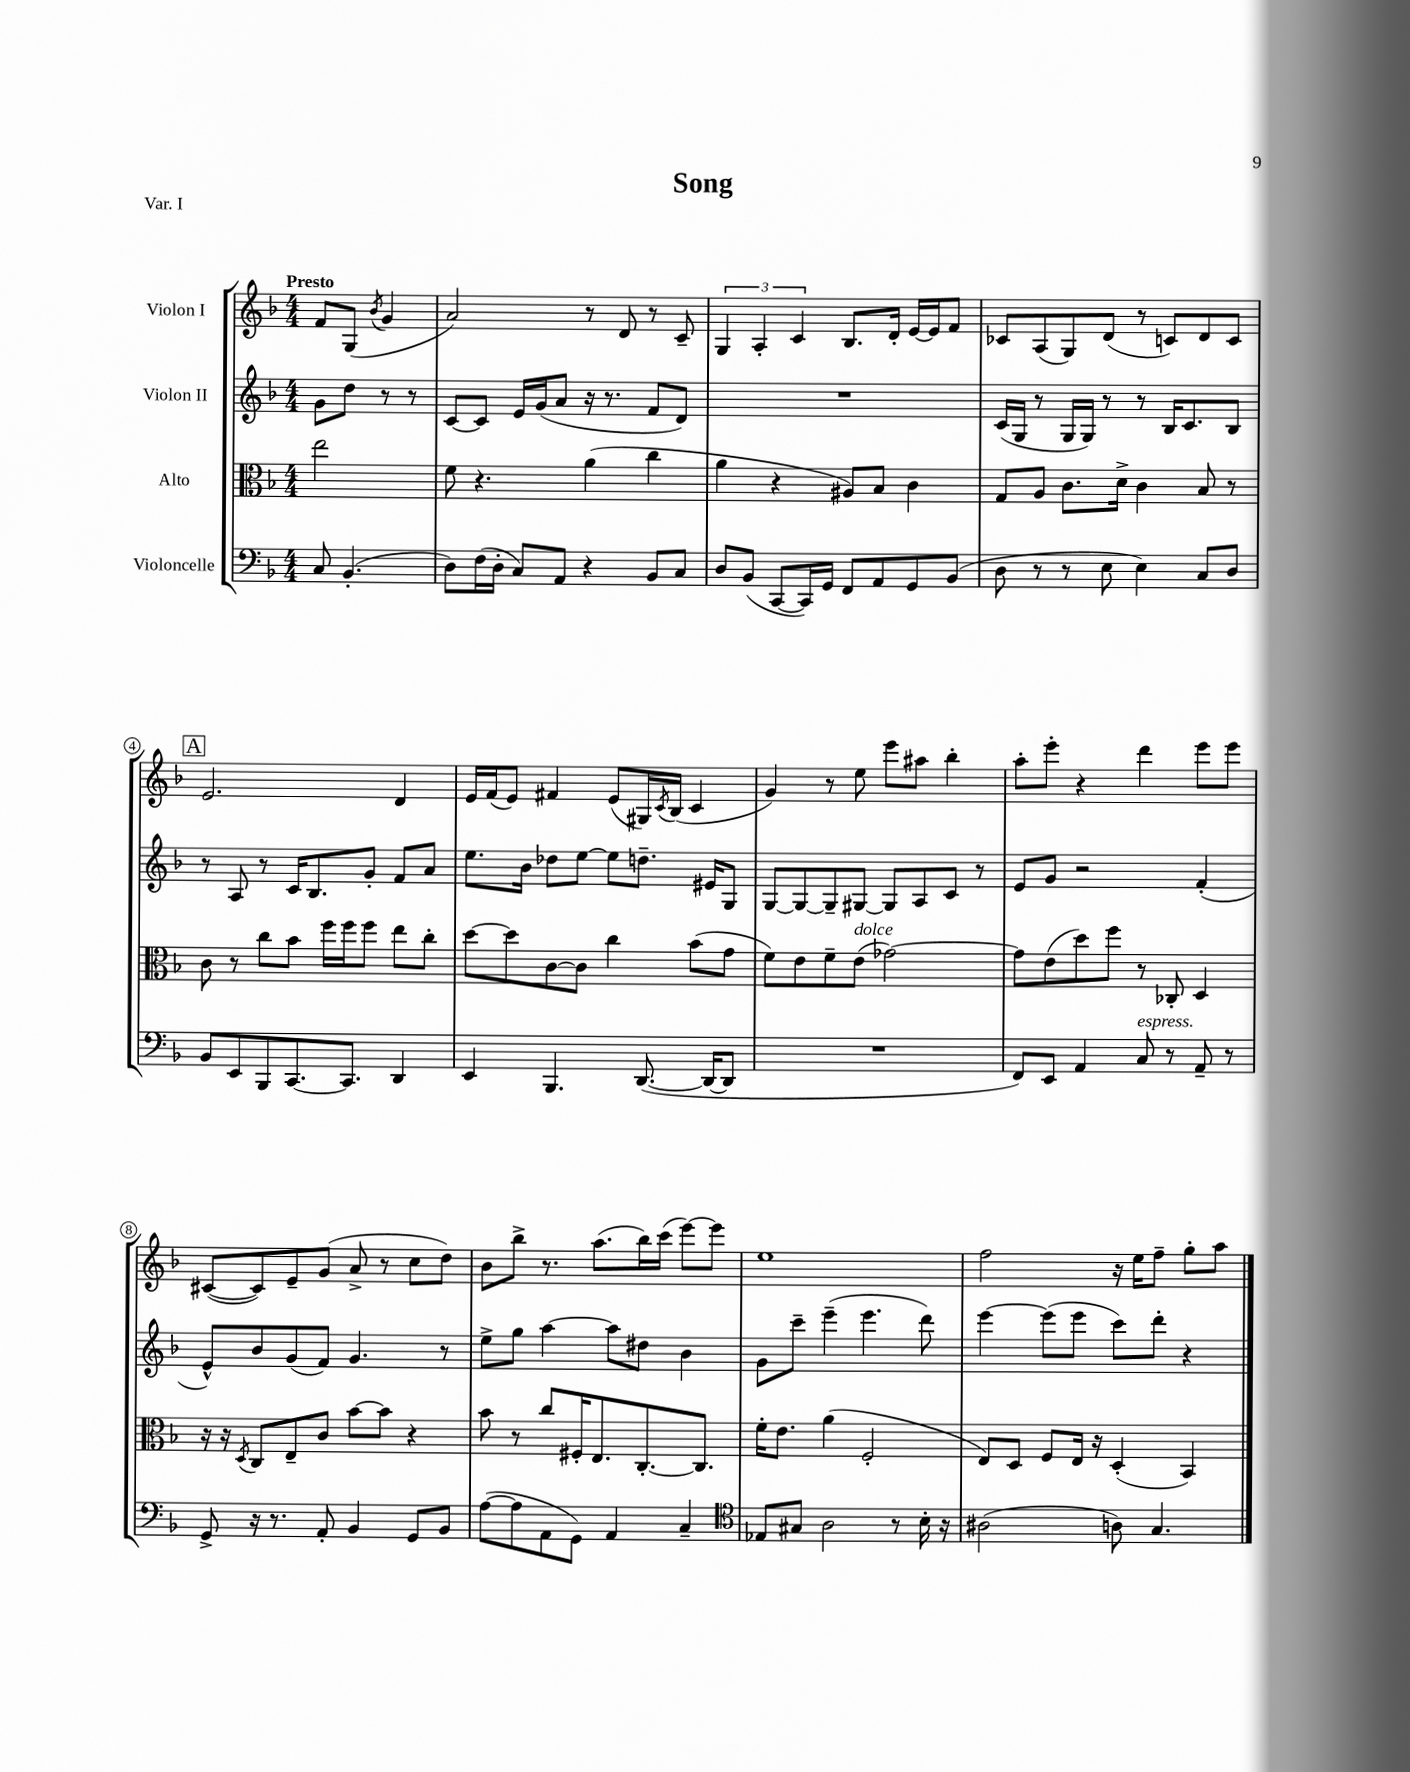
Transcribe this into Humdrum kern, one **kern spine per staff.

**kern	**kern	**kern	**kern
*part4	*part3	*part2	*part1
*staff4	*staff3	*staff2	*staff1
*I"Violoncelle	*I"Alto	*I"Violon II	*I"Violon I
*clefF4	*clefC3	*clefG2	*clefG2
*k[b-]	*k[b-]	*k[b-]	*k[b-]
*M4/4	*M4/4	*M4/4	*M4/4
=	=	=	=
!	!	!	!LO:TX:a:B:t=Presto
8C/	2ee\	8g\L	8f/L
(4.BB-'/	.	8dd\J	(8G/J
.	.	.	8qb-/
.	.	8r	4g/
.	.	8r	.
=1	=1	=1	=1
8D\L)	8f\	[8c/L	2a/)
(16F\L	4.r	8c/J]	.
16D'\JJ	.	.	.
8C/L)	.	16e/LL	.
.	.	(16g/J	.
8AA/J	.	8a/J	.
4r	(4a\	16r	8r
.	.	8.r	.
.	.	.	8d/
8BB-/L	4cc\	8f/L	8r
8C/J	.	8d/J)	8c~/
=2	=2	=2	=2
8D/L	4a\	1r	6G/
(8BB-/J	.	.	.
.	.	.	6A'/
[8CC/L	4r	.	.
.	.	.	6c/
16CC/L])	.	.	.
16GG/JJ	.	.	.
8FF/L	8A#X/L)	.	8.B-/L
8AA/	8B-/J	.	.
.	.	.	16d'/Jk
8GG/	4c\	.	[16e/LL
.	.	.	16e/J]
(8BB-/J	.	.	8f/J
=3	=3	=3	=3
8D\	8G/L	(16c/LL	8c-X/L
.	.	16G/JJ	.
8r	8A/J	8r	(8A/
8r	8.c\L	16G/LL	8G/)
.	.	16G/JJ)	.
8E\	.	8r	(8d/J
.	16d^\Jk	.	.
4E\)	4c\	8r	8r
.	.	16B-/KL	8cn/L)
.	.	8.c/	.
8C/L	8B-/	.	8d/
8D/J	8r	8B-/J	8c/J
!!LO:LB:g=z
!!LO:REH:place=s1:t=A
=4	=4	=4	=4
8BB-/L	8c\	8r	2.e/
8EE/	8r	8A/	.
8BBB-/	8cc\L	8r	.
[8.CC/	8b-\J	16c/KL	.
.	.	8.B-/	.
.	16ff\LL	.	.
8.CC/J]	16ff\J	.	.
.	8ff\J	8g'/J	.
4DD/	8ee\L	8f/L	4d/
.	8cc'\J	8a/J	.
=5	=5	=5	=5
4EE/	[8dd\L	8.ee\L	16e/LL
.	.	.	(16f/J
.	8dd\]	.	8e/J)
.	.	16b-\Jk	.
4.BBB-/	[8c\	8dd-X\L	4f#X/
.	8c\J]	[8ee\J	.
.	4cc\	8ee\L]	(8e/L
([8.DD/	.	8.ddn~\J	16G#X/L)
.	.	.	8qc/
.	.	.	(16B-/JJ
.	(8b-\L	.	4c/
16DD/KL_	.	16e#X/KL	.
8DD/J]	8g\J	8G/J	.
=6	=6	=6	=6
1r	8f\L)	[8G/L	4g/)
.	8e\	8G/_	.
.	8f~\	8G~/]	8r
!	!LO:TX:a:i:t=dolce	!	!
.	(8e\J	[8G#X/J	8ee\
.	[2g-X\)	8G#/L]	8eee\L
.	.	8A/	8aa#X\J
.	.	8c/J	4bb-'\
.	.	8r	.
=7	=7	=7	=7
8FF/L)	8g-\L]	8e/L	8aa'\L
8EE/J	(8e\	8g/J	8eee'\J
4AA/	8dd\)	2r	4r
.	8ff\J	.	.
!LO:TX:a:i:t=espress.	!	!	!
8C/	8r	.	4ddd\
8r	8C-X'/	.	.
8AA~/	4D/	(4f'/	8eee\L
8r	.	.	8eee\J
!!LO:LB:g=z
=8	=8	=8	=8
8GG^/	16r	8e^^/L)	([8c#X/L
.	16r	.	.
.	8qD/	.	.
16r	8C/L	8b-/	8c#/])
8.r	.	.	.
.	8E~/	(8g/	8e~/
8AA'/	8c/J	8f/J)	(8g/J
4BB-/	[8b-\L	4.g/	8a^/
.	8b-\J]	.	8r
8GG/L	4r	.	8cc\L
8BB-/J	.	8r	8dd\J)
=9	=9	=9	=9
([8A\L	8b-\	8ee^\L	8b-\L
8A\]	8r	8gg\J	8bb-^\J
8AA\	8cc/L	[4aa\	8.r
8GG\J)	16F#X'/K	.	.
.	8.E/	.	(8.aa\L
4AA/	.	8aa\L]	.
.	[8.C'/	8dd#X\J	16bb-\L)
.	.	.	(16ccc\JJ
4C~/	.	4b-\	[8eee\L)
.	8.C/J]	.	.
.	.	.	8eee\J]
=10	=10	=10	=10
*clefC4	*	*	*
8E-X/L	16f'\KL	8g\L	1ee
.	8.e\J	.	.
8G#X/J	.	8ccc~\J	.
2A\	(4a\	(4eee~\	.
.	2F'/	4.eee\	.
8r	.	.	.
16B-'\	.	8ddd\)	.
16r	.	.	.
=11	=11	=11	=11
(2A#X\	8E/L)	[4eee\	2ff\
.	8D/J	.	.
.	8F/L	(8eee\L]	.
.	16E/Jk	8eee\J	.
.	16r	.	.
8An\)	(4D'/	8ccc\L)	16r
.	.	.	16ee\KL
4.G/	.	8ddd'\J	8ff~\J
.	4BB-/)	4r	8gg'\L
.	.	.	8aa\J
==	==	==	==
*-	*-	*-	*-
